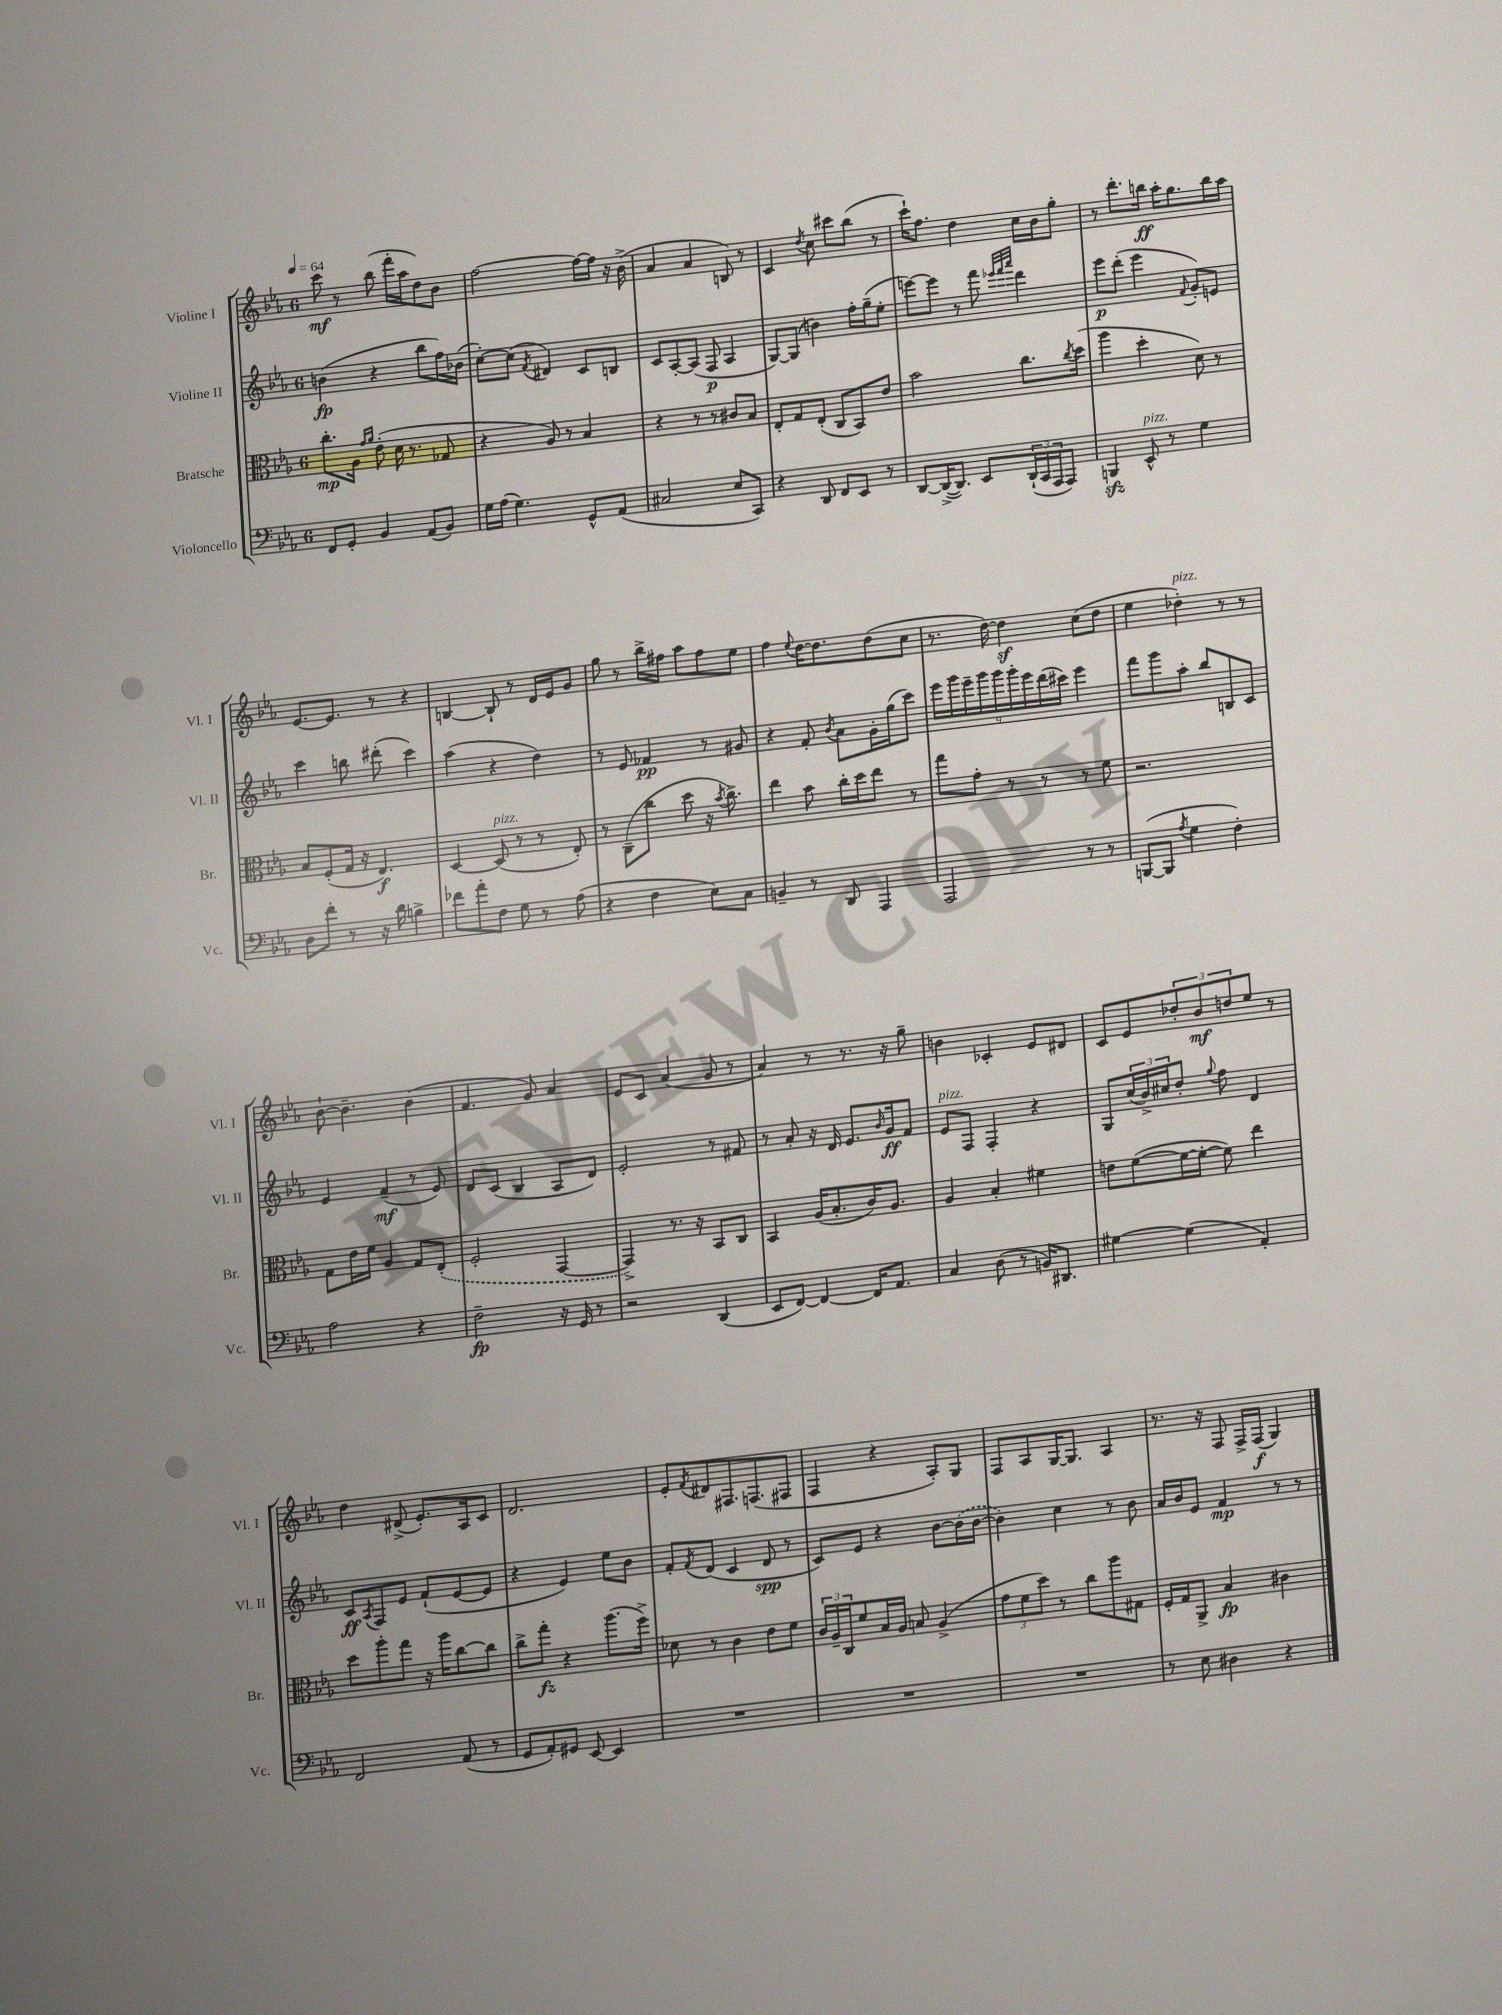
<<
\new StaffGroup <<
\new Staff = "s0" \with { instrumentName = "Violine I" shortInstrumentName = "Vl. I" } {
    \clef treble \key ees \major \once \override Staff.TimeSignature.style = #'single-digit \time 6/8 \tempo 4 = 64
    c'''8\mf r8 bes''8( f'''16-. aes''16 d''8) bes'8 |
    f''2~ f''16~ f''16 r16 bes'16->( |
    aes'4 aes'4 b8) r8 |
    c'4 \acciaccatura { d''8 } c''8 cis'''8 bes''8( r8 |
    c'''16-!) f''8. d''4 c''16 bes'16 g''8-. |
    r8 d'''8.-. b''16\ff aes''16-. g''8. b''16 aes''16 |
    ees'8.~ ees'8. r8 r4 |
    b4~ b8-! r8 d'16 ees'16 g'8 |
    g''8 r8 bes''16-> fis''16 aes''8 fis''8 ees''8 |
    f''4 \appoggiatura { ees''8 } d''16~ d''8. d''8( c''8 |
    r8. d''16~) d''4\sf c''8( d''8 |
    ees''4 des''4-.^\markup { \italic "pizz." }) r8 r8 |
    bes'8~-! bes'4.-- bes'4( |
    f'4. g'8) aes'4 |
    ees'8 c'8 aes'4( g'8 r8 |
    aes'4) r8 r8. r16 g''8-- |
    b'4 ces'4-. ees'8 dis'8 |
    c'8 ees'8 \tuplet 3/2 { des''8-. bes'8\mf d''8 } ees''8 r8 |
    d''4 dis'8->( ees'8.-.) aes16 c'8 |
    d'2. |
    ees'8-. \acciaccatura { f'8 } dis'8 fis8. f8.( fis8 |
    f4 r4 aes8-.) g8 |
    f8 aes8 g16~ g8. aes4 |
    r8. r16 f8 f16-> f16\f( g4) \bar "|." |
}
\new Staff = "s1" \with { instrumentName = "Violine II" shortInstrumentName = "Vl. II" } {
    \clef treble \key ees \major \once \override Staff.TimeSignature.style = #'single-digit \time 6/8
    b'4\fp( r4 bes''8 f''16) bes'16( |
    c''8~-.) c''8( \acciaccatura { f'8 } dis'4) c'8 b8 |
    c'8 aes8~-. aes8( f8\p aes4 |
    g8~) g8( b'4) f''16-. g''16--( ees''8-. |
    e'''8~) e'''8 r8 f'''8 \grace { ees'''32 f'''32 aes'''32 } d'''4 |
    ees'''8\p d'''8-.( ees'''4 \appoggiatura { f'8 } g'8-.) e'8 |
    c'''4 b''8 dis'''8-.( c'''4) |
    aes''4( r4 d''4) |
    r8 ees'8 fes'4\pp r8 gis'8 |
    r4 f'8-. \acciaccatura { bes'8 } aes'8 g'16-. g''16( c'''8) |
    \tuplet 9/8 { ees'''16 g'''16 ees'''16-- g'''16 g'''16 g'''16-. ees'''16 d'''16( cis'''16) } ees'''4 |
    f'''8 g'''8 aes''8-. bes''8 b8 c'8 |
    ees'4 f'4--\mf( r8 ees'8) |
    d'8 c'8( bes4 aes8 d'8) |
    ees'2-. r8 fis'8 |
    r8 aes'8-. r16 d'16 ees'8. \grace { bes'16 } g'16\ff f'8 |
    ees'8^\markup { \italic "pizz." } f8 f4-. r4 |
    g8 \tuplet 3/2 { c''16( bes'16->) cis''16 } d''8-. \appoggiatura { g''8 } f''8 d'4 |
    c'8\ff \acciaccatura { aes8 } f8 ees'8 f'8-!( ees'8~ ees'8 |
    r4 ees'4) ees''8 bes'8 |
    f'8-. \acciaccatura { f'8 } d'8( c'4 d'8\spp r8 |
    c'8) ees'8 r4 bes'8~ \once \slurDashed bes'16( bes'16~ |
    bes'4) c''4 r8 bes'8 |
    aes'16 bes'16 ees'8 f'4\mp r8 r8 \bar "|." |
}
\new Staff = "s2" \with { instrumentName = "Bratsche" shortInstrumentName = "Br." } {
    \clef alto \key ees \major \once \override Staff.TimeSignature.style = #'single-digit \time 6/8
    c''8.-.\mp aes16 \grace { g'16 aes'16 } ees'8-.( d'16 r8. ges8 |
    r4 aes8) r8 bes4 |
    r4 r8 r8 cis'8 bes8 |
    ees8-. g8 ees8-.( c8 bes,8) ees'8 |
    bes'2 c''8. \acciaccatura { c''8 } d''16( |
    aes''4 d''4-. d'8) r8 |
    bes8 f8-.( g16 r16 ees4.\f) |
    d4~ d8^\markup { \italic "pizz." }( r8 r8 ees8-.) |
    r8 c8--( c''8 d''8 r16 \acciaccatura { bes'8 } c''8.->) |
    ees''4 bes'8 c''16-. d''16 ees''8 r8 |
    g''8 g'8-. r8 r8 r8 f'8 |
    r2. |
    g8 ees'16 f'16 aes4 g8 \once \slurDashed ees8-.( |
    f2-. g,4~ |
    g,4->) r8. r16 bes,8 c8 |
    bes,4 aes16( bes8.-. c'16) aes8. |
    aes4 bes4-. fis'4 |
    e'8 f'8~( f'16~ f'16~-. f'8) ees''4 |
    d''8 aes''8-. g''8 r16 aes''16 c''8~ c''8 |
    c''8-> g''8-.\fz r4 aes''8.( f''16->) |
    des'8 r8 c'4 ees'8 f'8 |
    \tuplet 3/2 { c'16 aes16-- c16 } f'8 bes16 aes16 b8 aes4->( |
    \tuplet 3/2 { g'8 f'8 d''8) } r8 c''8 aes''8 gis8 |
    f16-. g16 aes,8-> bes4\fp cis'4 \bar "|." |
}
\new Staff = "s3" \with { instrumentName = "Violoncello" shortInstrumentName = "Vc." } {
    \clef bass \key ees \major \once \override Staff.TimeSignature.style = #'single-digit \time 6/8
    f,8 g,8-. bes,4 aes,8( bes,8) |
    g16 aes16( g4.) g,8-^ aes,8( |
    cis2 ees8 c,8) |
    r4 d,8 f,8 ees,8 r8 |
    d,8~ d,16~->( d,8.) ees,8 \tuplet 3/2 { d,16-!( c,16 aes,,16 } aes,,8) |
    b,,4\sfz ees,8-^^\markup { \italic "pizz." } r8 g4 |
    d8 f'8-. r8 r16 d'16 b4-> |
    fes'8 aes'8-. f8 g8 r8 aes8( |
    r4 f4 ees8) c8 |
    b,4-- r8 d,8 aes,,4 |
    aes,,2 r8 r8 |
    b,,8~( b,,8 \acciaccatura { aes8 } g4 f4-.) |
    aes2 r4 |
    f2--\fp r16 g,16 r8 |
    r2 d,4( |
    ees,8 f,8~) f,4~ f,16 aes,8. |
    c4 d8( r8 b,16) dis,8. |
    gis4~ gis4( aes,4-.) |
    f,2 aes,8( r8 |
    g,8 aes,8-.) gis,8 ees,8~ ees,4 |
    R2. |
    R2. |
    R2. |
    r8 ees8 dis4 r4 \bar "|." |
}
>>
>>
\layout { \context { \Score \remove "Bar_number_engraver" } }
